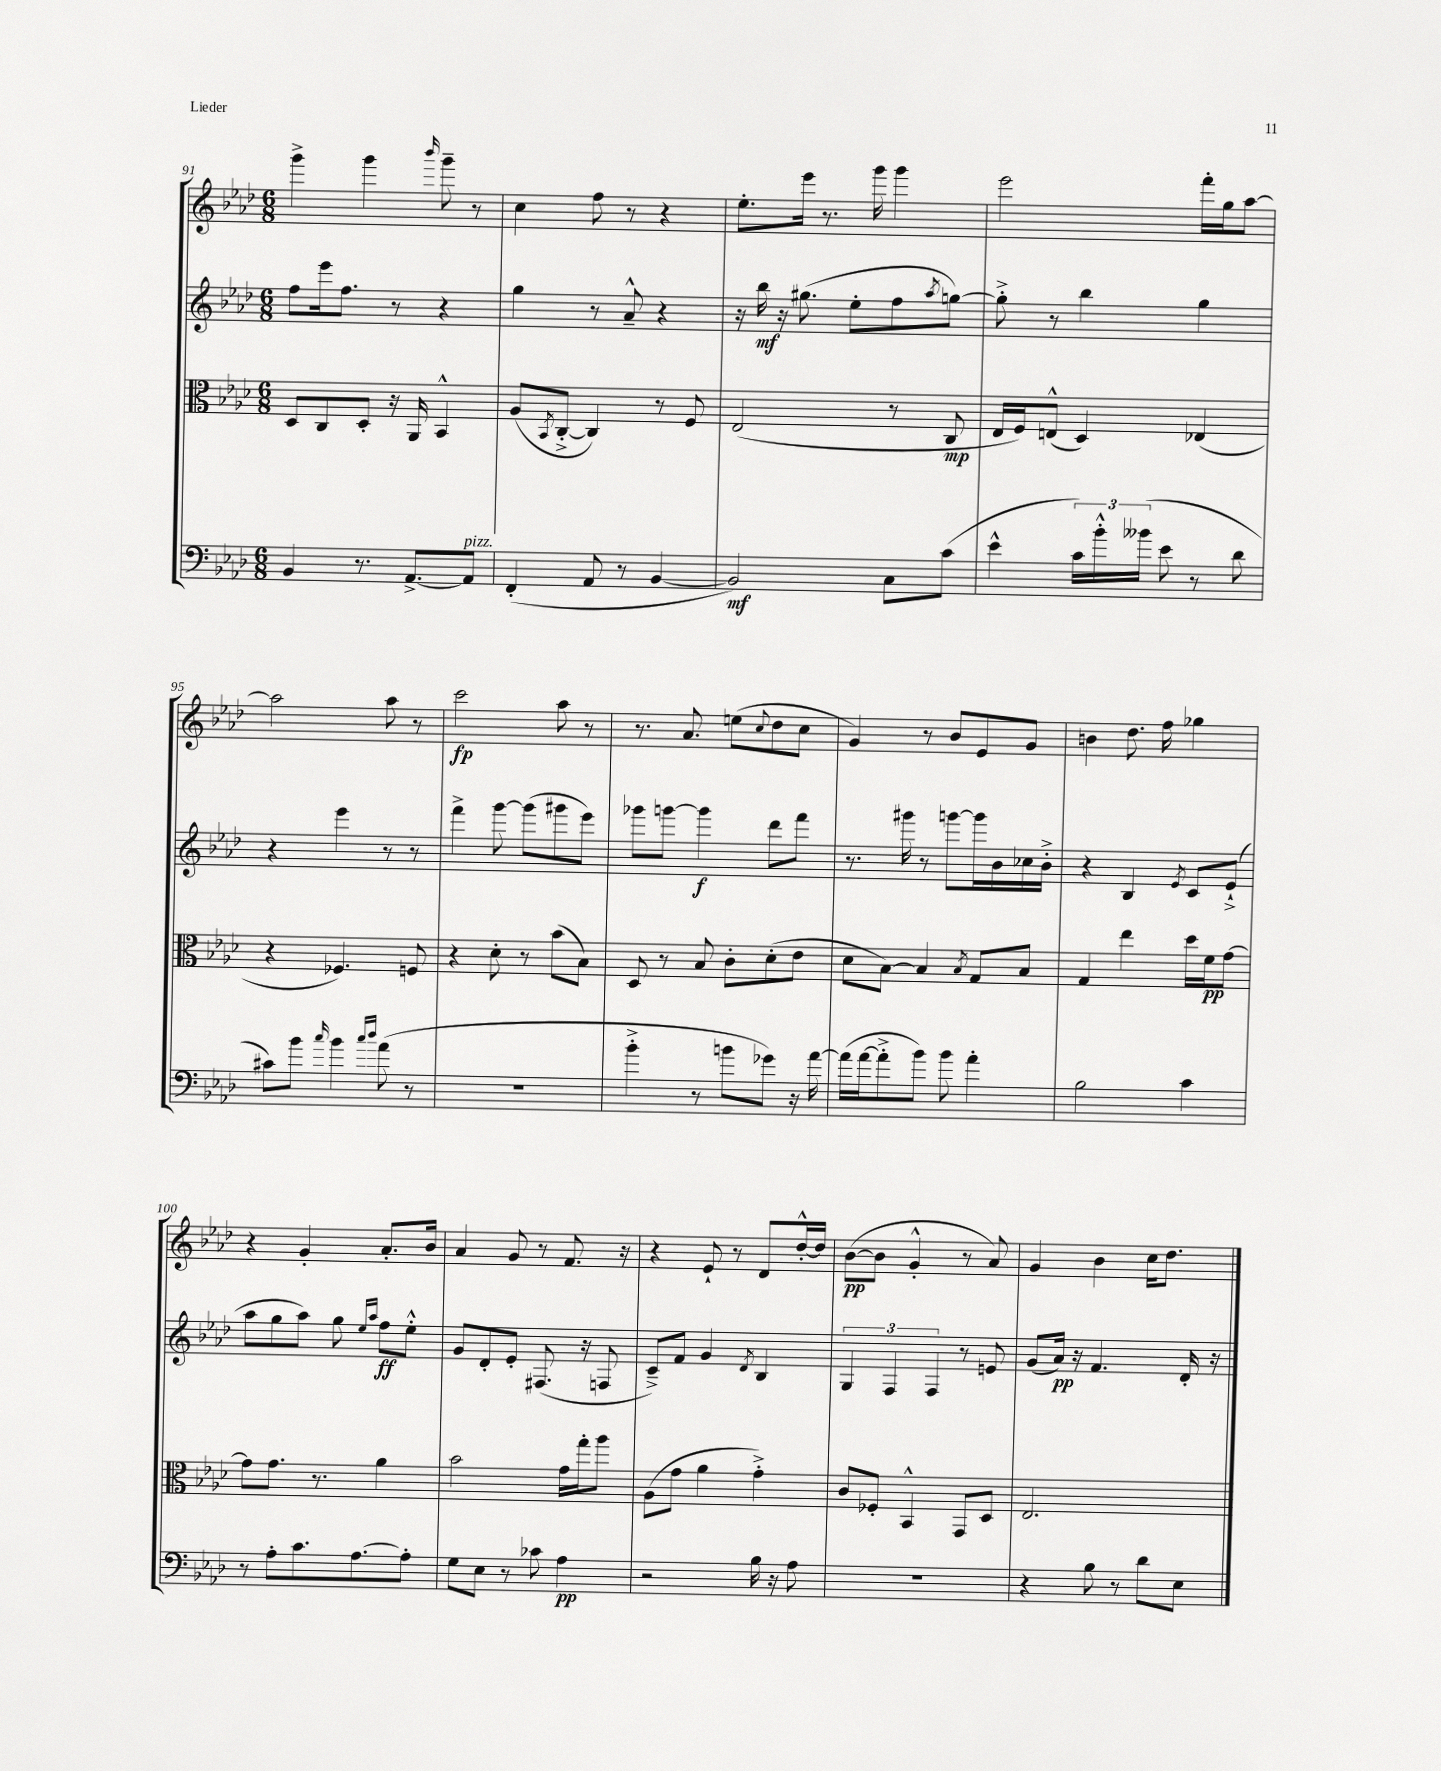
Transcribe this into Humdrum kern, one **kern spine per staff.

**kern	**kern	**kern	**kern
*staff4	*staff3	*staff2	*staff1
*clefF4	*clefC3	*clefG2	*clefG2
*k[b-e-a-d-]	*k[b-e-a-d-]	*k[b-e-a-d-]	*k[b-e-a-d-]
*M6/8	*M6/8	*M6/8	*M6/8
4BB-	8D-	8ff	4ggg^
.	8C	16eee-	.
.	.	8.ff	.
8.r	8D-'	.	4ggg
.	16r	8r	.
[8.AA-^	16AA-	.	.
.	.	.	16qqbbb-
.	4BB-^^	4r	8ggg~
8AA-]	.	.	8r
=	=	=	=
(4FF'	(8A-	4gg	4cc
.	8qBB-	.	.
.	[8C'^	.	.
8AA-	4C])	8r	8ff
8r	.	8a-~^^	8r
[4BB-	8r	4r	4r
.	8F	.	.
=	=	=	=
2BB-])	(2E-	16r	8.ee-'
.	.	16bb-	.
.	.	16r	.
.	.	(8.gg#	16eee-
.	.	.	8.r
.	.	8ee-'	.
.	.	.	16ggg
8C	8r	8ff	4ggg
.	.	8qaa-	.
(8c	8C	[8gg)	.
=	=	=	=
4e-^^	16E-	8gg'^]	2eee-
.	16F)	.	.
.	(8E^^	8r	.
24c)	4D-)	4bb-	.
24b-'^^	.	.	.
(24b--	.	.	.
8e-	.	.	.
8r	(4E-	4gg	16fff'
.	.	.	16gg
8d-	.	.	[8aa-
=	=	=	=
8c#)	4r	4r	2aa-]
8b-	.	.	.
16qqcc	.	.	.
4b-	4.F-)	4eee-	.
16qqcc	.	.	.
16qqdd-	.	.	.
(8a-	.	8r	8aa-
8r	8F	8r	8r
=	=	=	=
2.r	4r	4fff^	2ccc
.	8d-'	[8ggg	.
.	8r	(8ggg]	.
.	(8b-	8ggg#	8aa-
.	8B-)	8eee-)	8r
=	=	=	=
4b-'^	8D-	8ggg-	8.r
.	8r	[8ggg	.
.	.	.	8.a-
8r	8B-	4ggg]	.
8b	8c'	.	(8ee
.	.	.	8qqcc
8g-)	(8d-'	8ddd-	8dd-
16r	8e-	8fff	8cc
[16a-	.	.	.
=	=	=	=
(16a-]	8d-	8.r	4g)
[16a-	.	.	.
8a-'^]	[8B-)	.	.
.	.	16ggg#	.
8b-)	4B-]	8r	8r
8b-	.	[8ggg	8b-
.	8qB-	.	.
4a-'	8G	16ggg]	8e-
.	.	16b-	.
.	8B-	16cc-	8g
.	.	16b-'^	.
=	=	=	=
2B-	4G	4r	4b
.	4ee-	4B-	8.dd-
.	.	.	16ff
.	.	8qe-	.
4c	16dd-	8c	4gg-
.	16f	.	.
.	[8g	(8e-`^	.
=	=	=	=
8r	8g]	8aa-	4r
8A-'	8.g	8gg	.
8.c	.	8aa-)	4g'
.	8.r	.	.
.	.	8gg	.
[8.A-	.	.	.
.	.	16qqee-	.
.	.	16qqaa-	.
.	4a-	8ff	8.a-'
8A-']	.	8ee-'^^	.
.	.	.	16b-
=	=	=	=
8G	2b-	8g	4a-
8E-	.	8d-'	.
8r	.	8e-'	8g
8c-	.	(8.F#	8r
4A-	16g	.	8.f
.	16gg'	16r	.
.	8aa-	8F	.
.	.	.	16r
=	=	=	=
2r	(8A-	8c~^)	4r
.	8g	8f	.
.	4a-	4g	8e-`
.	.	.	8r
.	.	8qd-	.
16B-	4g'^)	4B-	8d-
16r	.	.	.
8A-	.	.	[16dd-'^^
.	.	.	16dd-]
=	=	=	=
2.r	8c	6G	([8b-
.	8F-'	.	8b-]
.	.	6F	.
.	4BB-^^	.	4g'^^
.	.	6F	.
.	8GG	8r	8r
.	8D-	8e	8a-)
=	=	=	=
4r	2.E-	(8g	4g
.	.	16a-)	.
.	.	16r	.
8B-	.	4.f	4b-
8r	.	.	.
8d-	.	.	16cc
.	.	.	8.dd-
8E-	.	16d-'	.
.	.	16r	.
==	==	==	==
*-	*-	*-	*-
